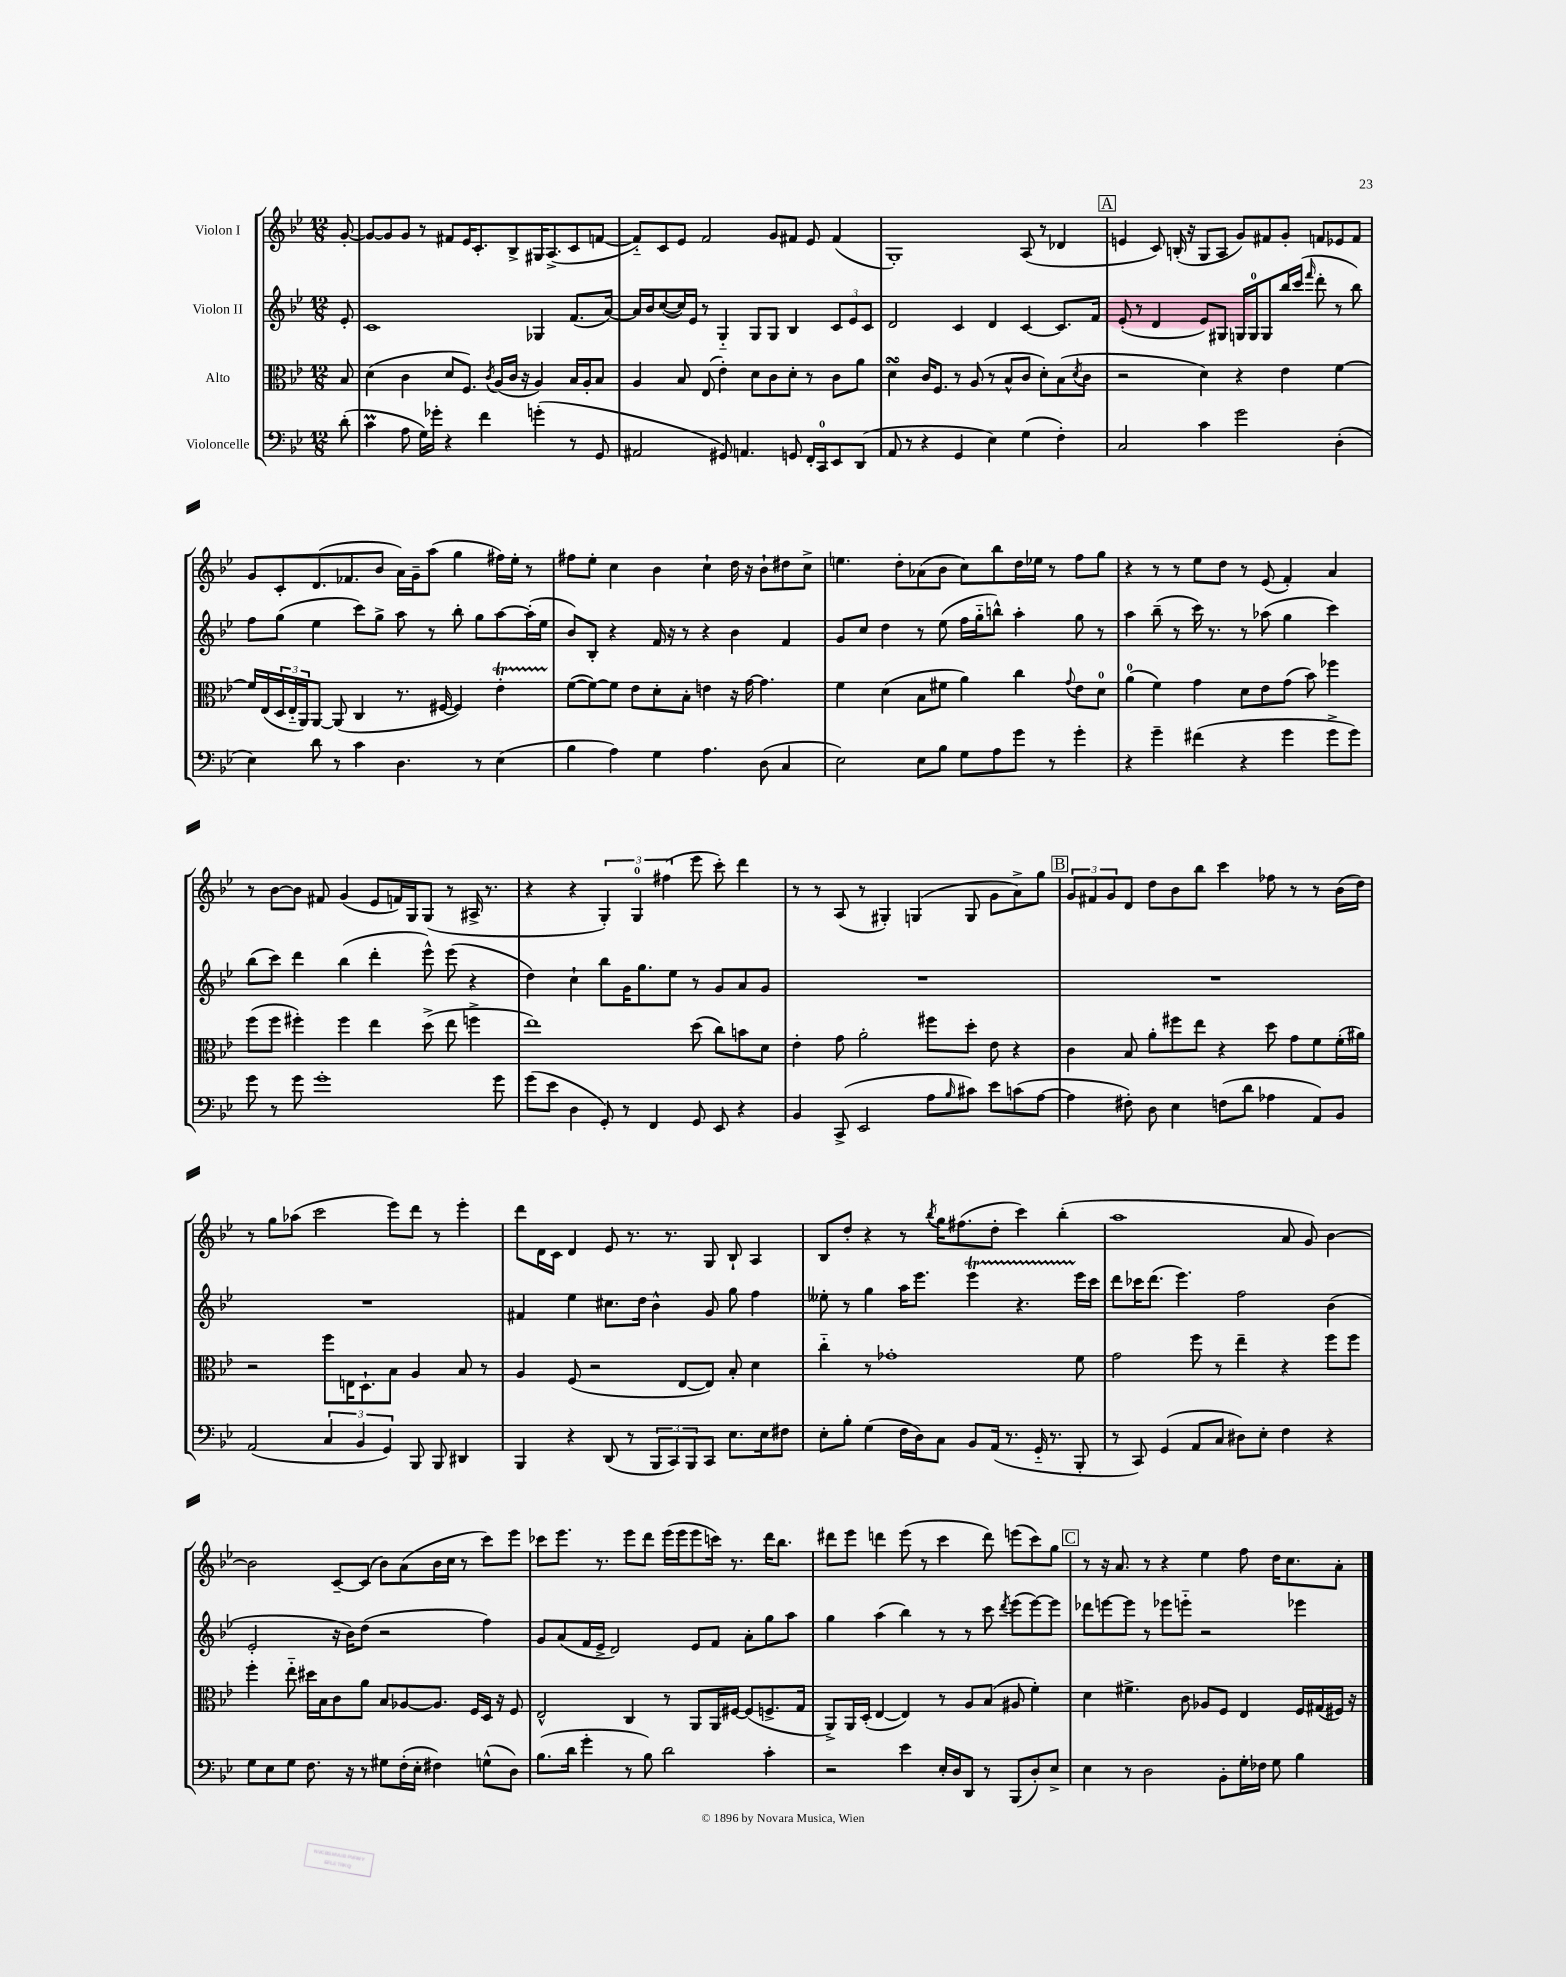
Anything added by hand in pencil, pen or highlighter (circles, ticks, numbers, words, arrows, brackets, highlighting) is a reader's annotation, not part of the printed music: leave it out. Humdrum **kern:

**kern	**kern	**kern	**kern
*staff4	*staff3	*staff2	*staff1
*clefF4	*clefC3	*clefG2	*clefG2
*k[b-e-]	*k[b-e-]	*k[b-e-]	*k[b-e-]
*M12/8	*M12/8	*M12/8	*M12/8
(8d'	8B-	8e-'	[8g'
=	=	=	=
4c	(4d	1c	8g_
.	.	.	8g]
8A	4c	.	8g
16G)	.	.	8r
16g-'	.	.	.
4r	8d	.	8f#
.	8.F)	.	16e-
.	.	.	8.c'
4f	.	.	.
.	8qc	.	.
.	(16A	.	.
.	16c	.	8B-^
.	16r	.	.
(4g'	4A)	4G-	16G#
.	.	.	(8.A^
8r	16B-	(8.f	8c
.	16A'	.	.
8GG	8B-	.	[8f
.	.	[16a)	.
=	=	=	=
2AA#	4A	16a]	8f'~])
.	.	16b-	.
.	.	([8cc	8c
.	8B-	16cc])	8e-
.	.	16e-	.
.	(8E-	8r	2f
8GG#)	4e-')	4G'~	.
4.AA	.	.	.
.	8d	8G	.
.	8c	8G	8g
8GG	8d'	4B-	8f#
16FF'	8r	.	8e-
16CC	.	.	.
8EE-	8c	12c	(4f#
.	.	12e-	.
(8DD	8a	.	.
.	.	12c	.
=	=	=	=
8AA	4d	2d	1G')
8r	.	.	.
4r	16c	.	.
.	8.F	.	.
4GG	8r	4c	.
.	(8A	.	.
4E-)	8r	4d	.
.	8B-^^	.	.
(4G	8c	[4c	(8A
.	8d')	.	8r
4F')	(8B-	8.c]	4d-
.	8qd	.	.
.	8c	.	.
.	.	16f	.
=	=	=	=
2C	2r	(8e-'	4e
.	.	8r	.
.	.	4d	8c)
.	.	.	(16B'
.	.	.	16r
4c	4d)	8e-)	8G
.	.	8G#	8A
2g	4r	16G	8g)
.	.	16G	.
.	.	8G	8f#
.	4e-	16bb-	8g'
.	.	(16ccc	.
.	.	16qqfff	.
.	.	8ddd'	8f
(4D'	[4f	8r	8e-
.	.	8bb-)	8f
=	=	=	=
4E-)	16f]	8ff	8g
.	(16E-	.	.
.	24D	(8gg	8c'
.	24E-'~	.	.
.	24AA)	.	.
8d	[8AA	4ee-	(8.d
8r	(8AA]	.	.
.	.	.	8.f-
4c	4C	8ccc)	.
.	.	8gg^	8b-
4.D	8.r	8aa	16a)
.	.	.	16g~
.	.	8r	(8aa
.	[16F#	.	.
.	4F#])	8bb-'	4gg
8r	.	8gg	.
(4E-	4e-'	[8aa	16ff#)
.	.	.	16ee-'
.	.	(16aa']	8r
.	.	16ee-	.
=	=	=	=
4B-	([8f	8b-)	8ff#
.	8f_)	8B-'	8ee-'
4A)	8f]	4r	4cc
.	8e-	.	.
4G	8d'	16f	4b-
.	.	16r	.
.	8B-'	8r	.
4.A	4e	4r	4cc`
.	16r	4b-	16dd
.	[16g	.	16r
(8D	4.g]	.	8b-`
4C	.	4f	8dd#
.	.	.	8cc^
=	=	=	=
2E-)	4f	8g	4.ee
.	.	8cc	.
.	(4d	4dd	.
.	.	.	8dd'
8E-	8B-	8r	(8a-
8B-	8f#	(8ee-	8b-
8G	4a)	16ff	8cc)
.	.	16gg'~	.
8A	.	8bb^^)	8bb-
8g	4cc	4aa'	16dd
.	.	.	16ee-
8r	.	.	8r
.	8qqg	.	.
4g'	8e-	8gg	8ff
.	8d	8r	8gg
=	=	=	=
4r	(4a	4aa	4r
4g~	4f)	(8bb-~	8r
.	.	8r	8r
(4f#	4g	16ccc)	8ee-
.	.	8.r	.
.	.	.	8dd
4r	8d	8r	8r
.	8e-	(8aa-	(8e-
4g	(8g	4gg	4f')
.	8b-)	.	.
8g^	4ff-	4ccc)	4a
8g)	.	.	.
=	=	=	=
8g	(8ff	(8bb-	8r
8r	8ff	8ccc)	[8b-
8g	4ff#')	4ddd	8b-]
1g'	.	.	8f#
.	4ff#	(4bb-	(4g
.	4ee-	4ddd'	8e-
.	.	.	16f)
.	.	.	16G
.	(8dd^	8eee-^^)	(8G
.	8ee-	(8eee-	8r
.	4ff^	4r	16A#^
.	.	.	8.r
8g	.	.	.
=	=	=	=
(8g	1ee-)	4dd)	4r
8e-	.	.	.
4D	.	4cc`	4r
8GG')	.	8bb-	6G')
8r	.	16g	.
.	.	.	6G
.	.	8.gg	.
4FF	.	.	.
.	.	.	(6ff#
.	.	8ee-	.
8GG	(8dd	8r	8eee-
8EE-	8cc)	8g	8ccc')
4r	8b	8a	4ddd
.	8d	8g	.
=	=	=	=
4BB-	4e-'	1.r	8r
.	.	.	8r
(8CC^	8g	.	(8A
2EE-	2a'	.	8r
.	.	.	4G#')
.	.	.	(4G
8A	8ff#	.	.
16qqB-	.	.	.
8c#)	8dd'	.	8G
8e-	8e-	.	8g
(8c	4r	.	8a^)
[8A	.	.	8gg
=	=	=	=
4A]	4c	1.r	12g
.	.	.	12f#
.	.	.	12g
8F#')	8B-	.	8d
8D	8a'	.	8dd
4E-	8ff#	.	8b-
.	8ee-	.	8bb-
(8F	4r	.	4ccc
8d	.	.	.
4A-	8dd	.	8ff-
.	8g	.	8r
8AA)	8f	.	8r
8BB-	(16f'	.	(16b-
.	16a#)	.	16dd)
=	=	=	=
(2AA	2r	1.r	8r
.	.	.	8gg
.	.	.	(8aa-
.	.	.	2ccc
6C	8ff	.	.
.	16E	.	.
6BB-	.	.	.
.	8.D`	.	.
6GG)	.	.	.
.	8B-	.	8eee-)
8BBB-	4A	.	8ddd
8BBB-	.	.	8r
4DD#	8B-	.	4eee-'
.	8r	.	.
=	=	=	=
4BBB-	4A	4f#	8ddd
.	.	.	16d
.	.	.	16c
4r	(8F	4ee-	4d
.	2r	.	.
(8DD	.	8.cc#	8e-
8r	.	.	8.r
.	.	16dd	.
12BBB-	.	4b-^^	.
.	.	.	8.r
12CC)	.	.	.
.	[8E-	.	.
12BBB-	.	.	.
8CC	8E-])	8g	8G
8.E-	8B-'	8gg	8B-`
.	4d	4ff	4A
16E-	.	.	.
8F#	.	.	.
=	=	=	=
8E-'	4cc'~	8ee--'	8B-
8B-'	.	8r	8dd'
(4G	8r	4gg	4r
.	1g-'	.	.
16F	.	16aa	8r
16D)	.	8.eee-	.
.	.	.	8qbb-
8C	.	.	16gg
.	.	.	(8.ff#
8BB-	.	4eee-	.
(16AA	.	.	8dd'
8.r	.	.	.
.	.	4.r	4ccc)
16GG'~	.	.	.
8.r	.	.	.
.	.	.	(4bb-'
8BBB-'	8f	16eee-	.
.	.	16ccc	.
=	=	=	=
8r	2g	8ddd	1aa
8CC)	.	16ccc-	.
.	.	(8.ddd	.
(4GG	.	.	.
.	.	4.eee-)	.
8AA	8ff	.	.
8C	8r	.	.
8D#)	4ee-~	2ff	.
8E-'	.	.	.
4F	4r	.	8a
.	.	.	8g)
4r	8ff	(4b-	[4b-
.	8ff	.	.
=	=	=	=
8G	4ff'	2e-'	2b-]
8E-	.	.	.
8G	8ee-'~	.	.
8.F	16dd#	.	.
.	16B-	.	.
.	8c	16r	[8c~
16r	.	16b-)	.
8r	8a	(8dd	(8c]
8G#	8B-	2r	8b-)
(16F'	[8A-	.	(8a
16E-'	.	.	.
4F#)	8.A-]	.	16b-
.	.	.	16cc
.	.	.	8r
.	16F	.	.
(8G^^	16D	4ff)	8ccc)
.	16r	.	.
8D)	8F	.	8eee-
=	=	=	=
(8.B-	2E-^^	8g	8ccc-
.	.	(8a	8.eee-
16d	.	.	.
4g'	.	16f	.
.	.	16e-^	8.r
.	.	2d)	.
8r	4C	.	8eee-
8B-)	.	.	8ddd
2d	8r	.	(16eee-
.	.	.	16eee-
.	8AA	8e-	8eee-
.	16AA	8f	16ccc)
.	[16F#	.	8.r
.	(8F#]	8a'	.
4c'	8.F^	8gg	16ddd
.	.	.	8.bb-
.	.	8aa	.
.	16G	.	.
=	=	=	=
2r	8AA^)	4gg	8ddd#
.	16AA	.	8eee-
.	(16D'	.	.
.	[4E-	(4aa	4ddd
4e-	4E-])	4bb-)	(8eee-
.	.	.	8r
16E-'	8r	8r	4ccc
16D	.	.	.
8DD	8A	8r	.
8r	(8B-	8ccc	8ddd)
.	.	8qddd	.
(8BBB-	8A#	(8eee-	(8eee
8D')	4f')	[8eee-)	8ccc)
8E-^	.	8eee-]	8gg
=	=	=	=
4E-	4d	8ddd-	8r
.	.	[8eee	16r
.	.	.	8.a
8r	4.f#^	8eee]	.
2D	.	8r	8r
.	.	8eee-	4r
.	8c	8eee'~	.
.	8A-	2r	4ee-
8BB-'	8F	.	.
16G'	4E-	.	8ff
16F-	.	.	.
8G	.	.	16dd
.	.	.	8.cc
4B-	16F	4eee-	.
.	(16G#	.	.
.	16F#)	.	8a'
.	16r	.	.
==	==	==	==
*-	*-	*-	*-
